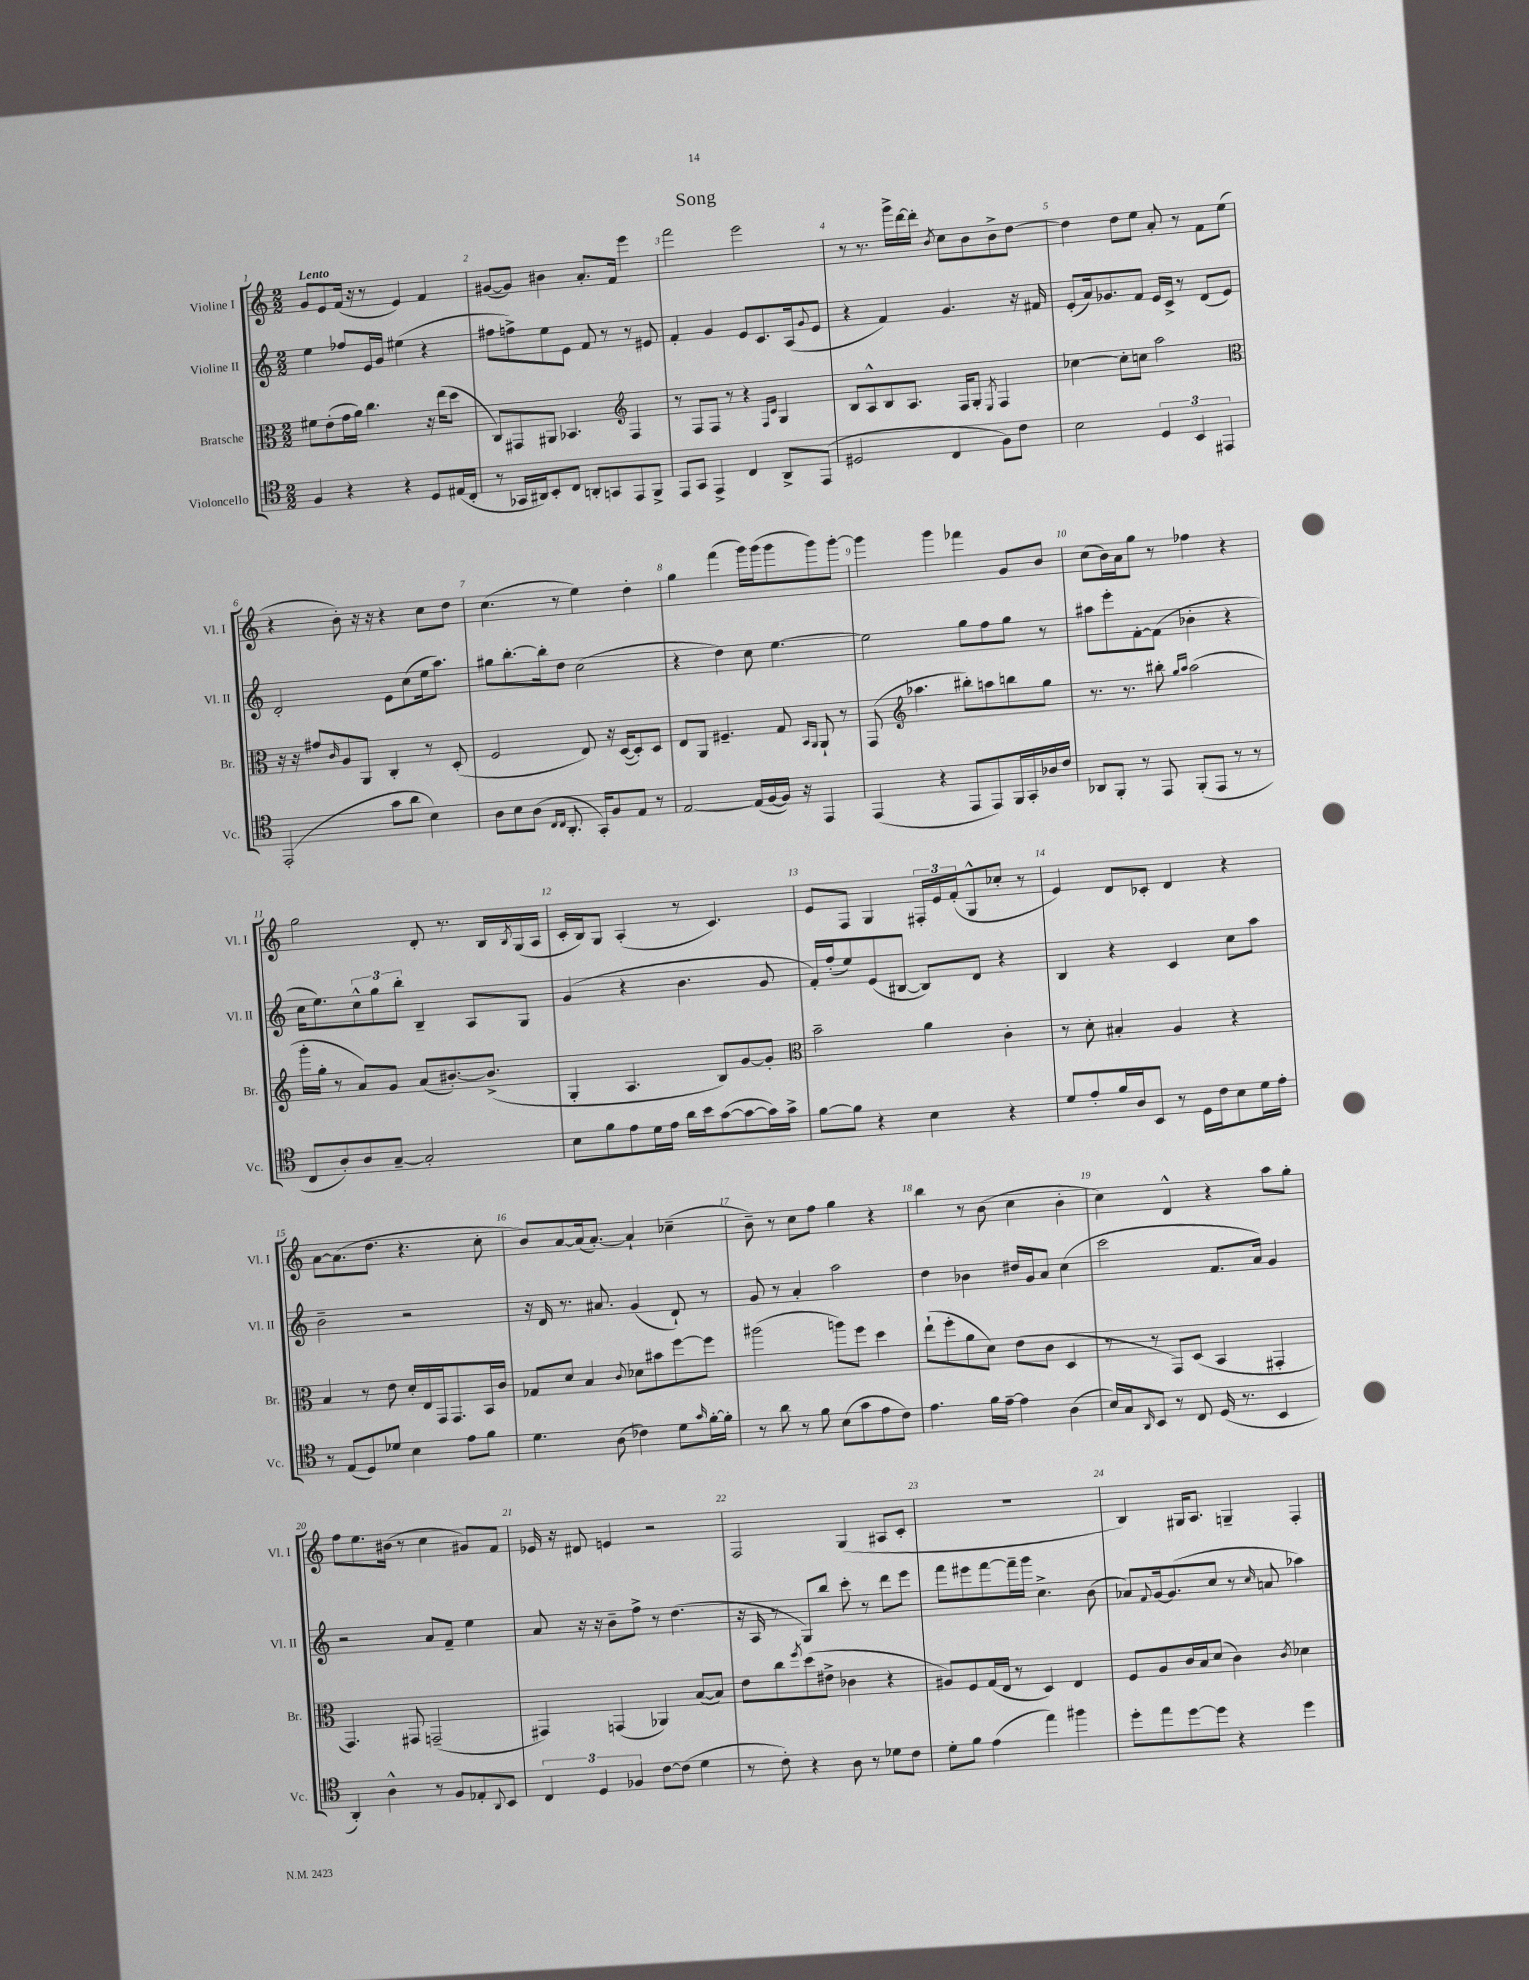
\header { title = "Song" }
<<
\new StaffGroup <<
\new Staff = "s0" \with { instrumentName = "Violine I" shortInstrumentName = "Vl. I" } {
    \clef treble \key c \major \numericTimeSignature \time 2/2 \tempo "Lento"
    g'8 e'8 f'16( r16 r8 e'4) f'4 |
    gis'8~( gis'8) bis'4 a'8.-. f'16 e'''4 |
    f'''2 e'''2 |
    r8 r8. g'''16-> d'''16~ d'''16-. \acciaccatura { b'8 } c''8 b'8 b'8-> d''8~ |
    d''4 d''8 e''8 a'8-. r8 f'8 e''8( |
    r4 b'8-.) r16 r16 r4 c''8 d''8 |
    c''4.( r8 e''4) d''4-. |
    g''4 f'''4( g'''16) g'''16( g'''8 g'''8) g'''8~-. |
    g'''4 g'''4 fes'''4 g'8 b'8 |
    c''8( b'16) a'16 g''8 r8 fes''4 r4 |
    g''2 d'8-. r8. b16 \acciaccatura { b8 } g16( a16 |
    c'16-. b16) g8 a4-.( r8 c'4.) |
    e'8 f8 g4 \tuplet 3/2 { fis16-. e'16 f'16-.( } g8-^ ces''8-. r8 |
    e'4) d'8 ces'8-. d'4 r4 |
    a'8~ a'8.( d''8. r4. c''8-. |
    b'8) a'8~ a'16( a'8.~-.) a'4-! ces''4--( |
    b'8--) r8 c''8 f''8 g''4 r4 |
    b''4 r8 b'8( c''4 b'4-. |
    c''4) d'4-^ r4 a''8 g''8-. |
    f''8 e''8. bis'16( r8 c''4 gis'8) f'8 |
    ees'16 r16 dis'8 e'4 r2 |
    f2 g4( ais8 c'8-. |
    R1 |
    b4) gis16 a8. g4-- f4-. \bar "|." |
}
\new Staff = "s1" \with { instrumentName = "Violine II" shortInstrumentName = "Vl. II" } {
    \clef treble \key c \major \numericTimeSignature \time 2/2
    e''4 fes''8 e'16 g'16 eis''4( r4 |
    fis''8 f''8->) e''8 e'8 f'8 r8 r8 eis'8 |
    f'4-. g'4 e'8 c'8. a16( \appoggiatura { g'8 } e'8 |
    r4 f'4) g'4. r16 fis'16 |
    e'8-.( a'16) ges'8. f'8 e'16 c'16-> r8 d'8( e'8) |
    d'2-. e'8 c''8( e''16 a''8.) |
    gis''8 b''8.~-. b''16-. d''8 c''2( |
    r4 d''4) c''8 e''4.~ |
    e''2 g''8 f''8 g''8 r8 |
    ais''8 e'''8-. f'8~-. f'8( bes'4-. r4 |
    c''16 e''8.) \tuplet 3/2 { c''8-^ g''8 b''8-. } b4-- a8 g8 |
    g'4( r4 b'4. g'8 |
    f'16-.) f''16-.( e''8) e'8( bis8~ bis8) d'8 r4 |
    b4 r4 c'4 c''8 a''8 |
    b'2-- r2 |
    r16 d'16 r8. ais'8. g'4( d'8-!) r8 |
    g'8 r8 a'4-. a''2 |
    d''4 bes'4 dis''16 g'16 a'8 c''4( |
    c'''2 f'8. a'16) g'4 |
    r2 a'8 f'8-- e''4 |
    a'8 r16 r16 b'8-- f''8-> r8 d''4.( |
    r16 a16 r8 g8) b''8 c'''8-. r8 d'''8 e'''8 |
    f'''8 eis'''8 f'''8~ f'''16-- g'''16 c''4.-> b'8( |
    aes'8) \appoggiatura { f'8 } g'16~ g'8.( c''8 r8 \grace { c''16 } a'8 aes''4) \bar "|." |
}
\new Staff = "s2" \with { instrumentName = "Bratsche" shortInstrumentName = "Br." } {
    \clef alto \key c \major \numericTimeSignature \time 2/2
    fis'8 e'8-.( g'16 a'16) c''4. r16 e''16( d''8 |
    c8) gis,8 ais,8 bes,4. \clef treble f4 |
    r8 f8 f8 r8 r4 \grace { f16 c'16 } g4 |
    b8 a8-^ b8 a8. f16 g8-. \acciaccatura { e8 } f4 |
    ces''4~ ces''8-. c''8 a''2 |
    \clef alto r16 r16 gis'8 \grace { c'16 } a8 a,8 c4-. r8 d8-.( |
    f2 e8) r16 d16~( d8-.) d8 |
    e8 a,8 fis4.-- g8 \grace { b,16 a,16 } a,8-! r8 |
    g,8( \clef treble aes''4. bis''8-.) a''8 b''8 g''8 |
    r8. r8. bis''8-. \grace { g''16 a''16 } a''2( |
    g'''16-. g''16-. r8 a'8) g'8 a'8( bis'8.~-.) bis'8.->( |
    g4-. a4. b8) g'8~ g'8-. |
    \clef alto b'2-- a'4 c'4-. |
    r8 d'8-. bis4-. a4 r4 |
    b4 r8 e'8 d'16-. e16 g,16 g,8. b,16 c'16 |
    ges8 d'8 b4 \appoggiatura { c'8 } des'8 bis'8 f''8~ f''8 |
    ais''2( a''8) f''8 d''4 |
    e''8-!( f''8-. a'8 d'8) e'8( c'8 d4 |
    r8 r8 g,8) d8( b,4 gis,4-. |
    g,4.) gis,8 g,2--( |
    gis,4) g,4( aes,4) b8~( b8) |
    e'8 c''8 \acciaccatura { f''8 } d''8( eis'8-> ces'4 r4 |
    ais8) f8 g16( e16 r8 d4) e4 |
    f8 a8 c'16 b16 d'8( c'4) \acciaccatura { c'8 } des'4 \bar "|." |
}
\new Staff = "s3" \with { instrumentName = "Violoncello" shortInstrumentName = "Vc." } {
    \clef tenor \key c \major \numericTimeSignature \time 2/2
    f4 r4 r4 d8 eis16( c16-. |
    r8 ges,16 ais,16) b,8-. c8 a,8-. g,8 e,8 f,8-> |
    e,8 g,8 e,4-> c4 a,8-> e,8( |
    dis2 c4 f8) c'8 |
    b2 \tuplet 3/2 { d4 b,4 eis,4 } |
    e,2-.( g'8 a'8 b4) |
    a8 b8 a8( \grace { c16 c16 } a,8.-. g,16-.) f8 e8 r8 |
    e2~ e16( f16~ f16) r16 e,4 |
    e,4( r4 e,8 e,8) f,16 g,16-. aes16 c'16 |
    aes,8 f,8-. r8 e,8 f,8-.( e,8 r8 r8 |
    c8 a8-.) a8 g8~-- g2-. |
    b8 f'8 e'8 d'16 e'16 a'16 b'16 g'8~( g'8~ g'16) g'16-> |
    f'8~ f'8 r4 b4 r4 |
    d'8 e'8-. f'16 a16 b,8 r8 d16 c'16 b8 d'16 e'16-. |
    r8 e8( d8) des'8 b4 e'8 f'8 |
    d'4. a8( ces'4) d'8 \grace { g'16 } f'16~-. f'16-. |
    r8 a'8 r8 f'8 b8( g'8 e'8 c'8) |
    e'4. f'16 e'16~-- e'4 a4( |
    b16) g16 \grace { a,16 } b,8 r8 c8 d16( r8. b,4 |
    a,4-.) a4-^ r8 f8 ees8-. \appoggiatura { a,8 } b,8 |
    \tuplet 3/2 { c4 d4 fes4 } c'8~ c'8( d'4 |
    r8 c'8-.) r4 a8 r8 des'8 c'8 |
    d'8-. f'8 e'4( e''4) fis''4 |
    d''8-. e''8 d''8~ d''8 r4 d''4 \bar "|." |
}
>>
>>
\layout { \context { \Score \override BarNumber.break-visibility = ##(#f #t #t) barNumberVisibility = #all-bar-numbers-visible } }
